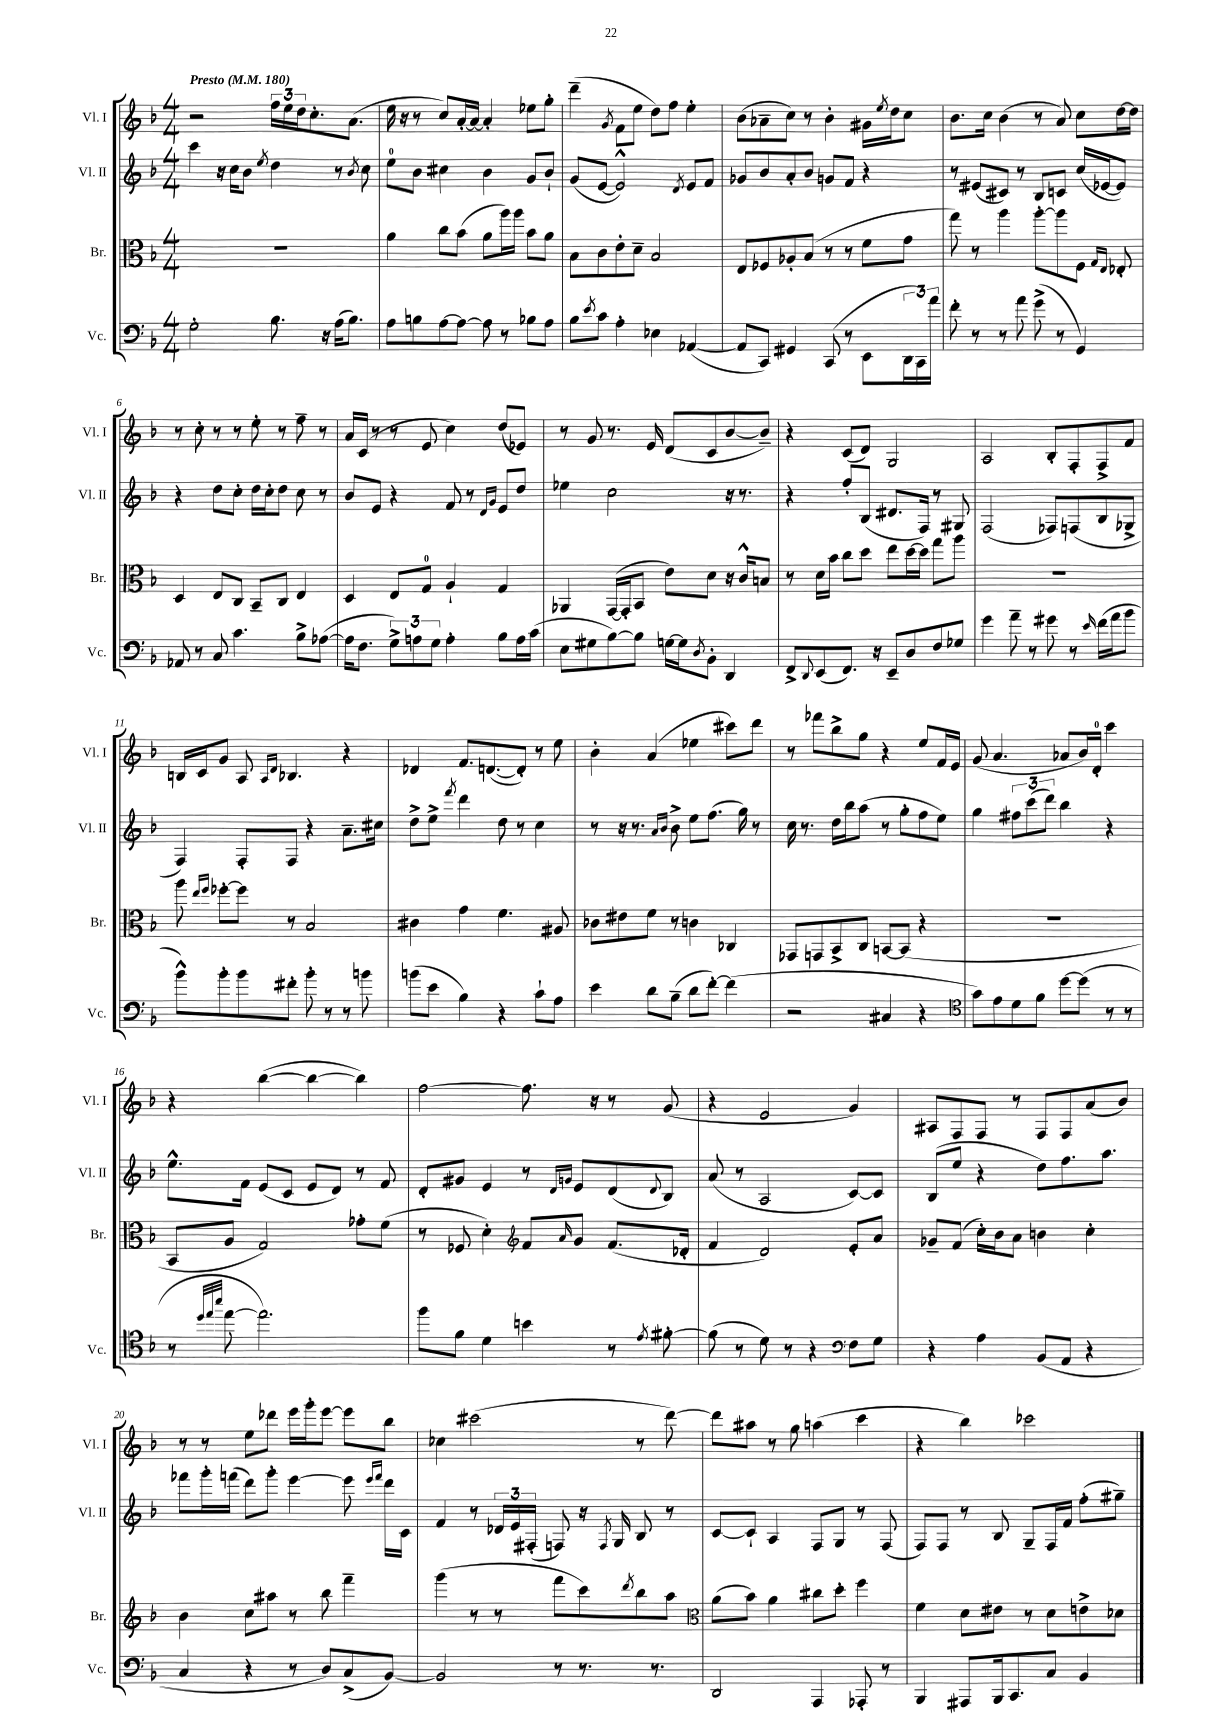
<<
\new StaffGroup <<
\new Staff = "s0" \with { instrumentName = "Vl. I" shortInstrumentName = "Vl. I" } {
    \clef treble \key f \major \numericTimeSignature \time 4/4 \tempo "Presto" 4 = 180
    r2 \tuplet 3/2 { f''16 e''16 d''16 } c''8.-. a'8.( |
    e''16 r16 r8 c''8) a'16~-. a'16~ a'4-. ees''8 g''8-. |
    d'''4--( \acciaccatura { g'8 } f'8 e''8 d''8) f''8 e''4-. |
    bes'8( aes'8-- c''8) r8 bes'4-. gis'16 \acciaccatura { e''8 } d''16 c''8 |
    bes'8. c''16 bes'4( r8 a'8) c''8 d''16~ d''16 |
    r8 c''8-. r8 r8 e''8-. r8 f''8-- r8 |
    a'16 c'16( r8 r8 e'8 c''4) d''8( ees'8) |
    r8 g'8 r8. e'16 d'8( c'8 bes'8~ bes'8--) |
    r4 c'8( d'8) g2 |
    a2 bes8-. f8-. f8-> f'8 |
    b16 c'16 g'8 a8 \grace { a16 d'16 } bes4. r4 |
    des'4 f'8. d'8.~( d'8-.) r8 e''8 |
    bes'4-. a'4( ees''4 cis'''8) d'''8 |
    r8 fes'''8 bes''8-> g''8 r4 e''8 f'16 e'16 |
    g'8( a'4. aes'8 bes'16) d'16-0-. c'''4 |
    r4 bes''4~( bes''4~ bes''4) |
    f''2~ f''8. r16 r8 g'8( |
    r4 e'2 g'4) |
    ais8 f8 f8 r8 f8 f8 a'8( bes'8) |
    r8 r8 e''8 des'''8 e'''16 g'''16-. e'''8~ e'''8 bes''8 |
    ces''4 cis'''2( r8 d'''8~) |
    d'''8 ais''8 r8 g''8 a''4( c'''4 |
    r4 bes''4) ces'''2 \bar "|." |
}
\new Staff = "s1" \with { instrumentName = "Vl. II" shortInstrumentName = "Vl. II" } {
    \clef treble \key f \major \numericTimeSignature \time 4/4
    c'''4 r16 c''16 bes'8 \acciaccatura { e''8 } d''4 r8 \acciaccatura { bes'8 } c''8 |
    e''8-0 bes'8 cis''4 bes'4 g'8 bes'8-! |
    g'8( e'8~ e'2-^) \acciaccatura { d'8 } e'8 f'8 |
    ges'8 bes'8 a'8-. bes'8 g'8 f'8 r4 |
    r8 eis'8( cis'8) r8 bes8 c'8 c''16( ees'16~ ees'8) |
    r4 d''8 c''8-. d''16 c''16-. d''8 c''8 r8 |
    bes'8 e'8 r4 f'8 r8 \grace { d'16 g'16 } e'8 d''8 |
    ees''4 c''2 r16 r8. |
    r4 f''8-. bes8( dis'8. f16) r8 gis8 |
    f2( fes8) f8( bes8 ges8-> |
    f4) f8-. f8 r4 a'8.-- cis''16 |
    d''8-> e''8-> \acciaccatura { f'''8 } d'''4 d''8 r8 c''4 |
    r8 r16 r8. \grace { a'16 bes'16 } bes'8-> e''8 f''8.( g''16) r8 |
    c''16 r8. d''16 bes''16 a''8( r8 g''8-. f''8 e''8) |
    g''4 \tuplet 3/2 { fis''8 c'''8( d'''8) } bes''4 r4 |
    e''8.-^ f'16 e'8( c'8 e'8 d'8) r8 f'8 |
    d'8-. gis'8 e'4 r8 \grace { d'16 g'16 } e'8 d'8( \appoggiatura { d'8 } bes8) |
    a'8( r8 a2 c'8~) c'8 |
    bes8( e''8 r4 d''8) f''8. a''8. |
    fes'''8 g'''16-. f'''16( d'''8) g'''8-. e'''4~ e'''8 \grace { e'''16 f'''16 } d'''16 c'16 |
    f'4 r8 \tuplet 3/2 { des'16 e'16 fis16-.( } f8) r16 \acciaccatura { f8 } g16 bes8 r8 |
    c'8~ c'8-! a4 f8 g8 r8 f8( |
    f8) f8 r8 bes8 g8-- f16 f'16 f''8-.( gis''8--) \bar "|." |
}
\new Staff = "s2" \with { instrumentName = "Br." shortInstrumentName = "Br." } {
    \clef alto \key f \major \numericTimeSignature \time 4/4
    R1 |
    a'4 c''8 bes'8( a'8 a''16) a''16 bes'8 a'8 |
    bes8 c'8 e'8-. d'8-- bes2 |
    e8 fes8 aes8-. bes8( r8 r8 f'8 g'8 |
    g''8) r8 a''4 a''8~-. a''8 f8 \grace { g16 e16 } ees8-. |
    d4 e8 c8 bes,8-- c8 e4 |
    d4 e8 g8-0 a4-! g4 |
    aes,4 g,16~( g,16-. bes,8 e'8) d'8 r16 c'16-^ b8 |
    r8 d'16 bes'16 c''8 d''8 e''8 d''16~ d''16 g''8 a''8 |
    R1 |
    a''8 \grace { e''16 f''16 } fes''8~-. fes''8 r8 bes2 |
    cis'4 g'4 f'4. ais8 |
    ces'8 eis'8 f'8 r8 c'4 ces4 |
    ges,8 g,8 bes,8-> c8 b,8~ b,8( r4 |
    R1 |
    bes,8 a8 g2) ges'8-. f'8( |
    r8 fes8 d'4-.) \clef treble f'8 \grace { a'16 } g'8 f'8.( des'16-. |
    f'4 d'2) e'8-. a'8 |
    ges'8-- f'8( c''16-.) bes'16 a'8 b'4 c''4-. |
    bes'4 c''8 ais''8 r8 bes''8 f'''4-- |
    g'''4( r8 r8 f'''8 c'''8) \acciaccatura { d'''8 } bes''8 a''8 |
    \clef alto a'8( bes'8) a'4 cis''8 d''8-. f''4 |
    f'4 d'8 eis'8 r8 d'8 e'8-> des'8 \bar "|." |
}
\new Staff = "s3" \with { instrumentName = "Vc." shortInstrumentName = "Vc." } {
    \clef bass \key f \major \numericTimeSignature \time 4/4
    g2-. bes8. r16 a16( bes8.) |
    a8 b8 a8~ a8~ a8 r8 bes8 a8 |
    bes8 \acciaccatura { e'8 } c'8 a4-. ees4 aes,4~( |
    aes,8 c,8) gis,4 c,8( r8 e,8 \tuplet 3/2 { d,16 c,16) a'16 } |
    f'8-. r8 r8 a'8 g'8->( r8 g,4) |
    aes,8 r8 c8 c'4. bes8-> aes8~( |
    aes16 f8. \tuplet 3/2 { g8->) a8 g8 } a4-. bes8 a16 c'16( |
    e8 gis8 bes8~) bes8 g16~ g16 \acciaccatura { d8 } bes,8-. d,4 |
    f,8-> \appoggiatura { d,8 } e,8( f,8.) r16 e,8-- d8 f8 ges8 |
    g'4 a'8-- r8 gis'8 r8 \grace { e'16 } f'16( a'16 bes'8 |
    bes'8-^) bes'8-. bes'8 fis'8-. bes'8-. r8 r8 b'8 |
    b'8( e'8 bes4) r4 c'8-! a8 |
    e'4 d'8 bes8--( d'8 f'8~-.) f'4( |
    r2 cis4 r4 |
    \clef tenor g'8) e'8 d'8 f'8 d''8~ d''8( r8 r8 |
    r8 \grace { d''32 e''32 bes''32 } e''8~ e''2.) |
    f''8 f'8 d'4 b'4 r8 \acciaccatura { e'8 } fis'8~-. |
    fis'8( r8 d'8) r8 r4 \clef bass f8 g8 |
    r4 a4 bes,8( a,8 r4 |
    c4 r4 r8 d8) c8->( bes,8~) |
    bes,2 r8 r8. r8. |
    d,2 a,,4 aes,,8-. r8 |
    bes,,4 ais,,8 bes,,16 c,8. c8 bes,4 \bar "|." |
}
>>
>>
